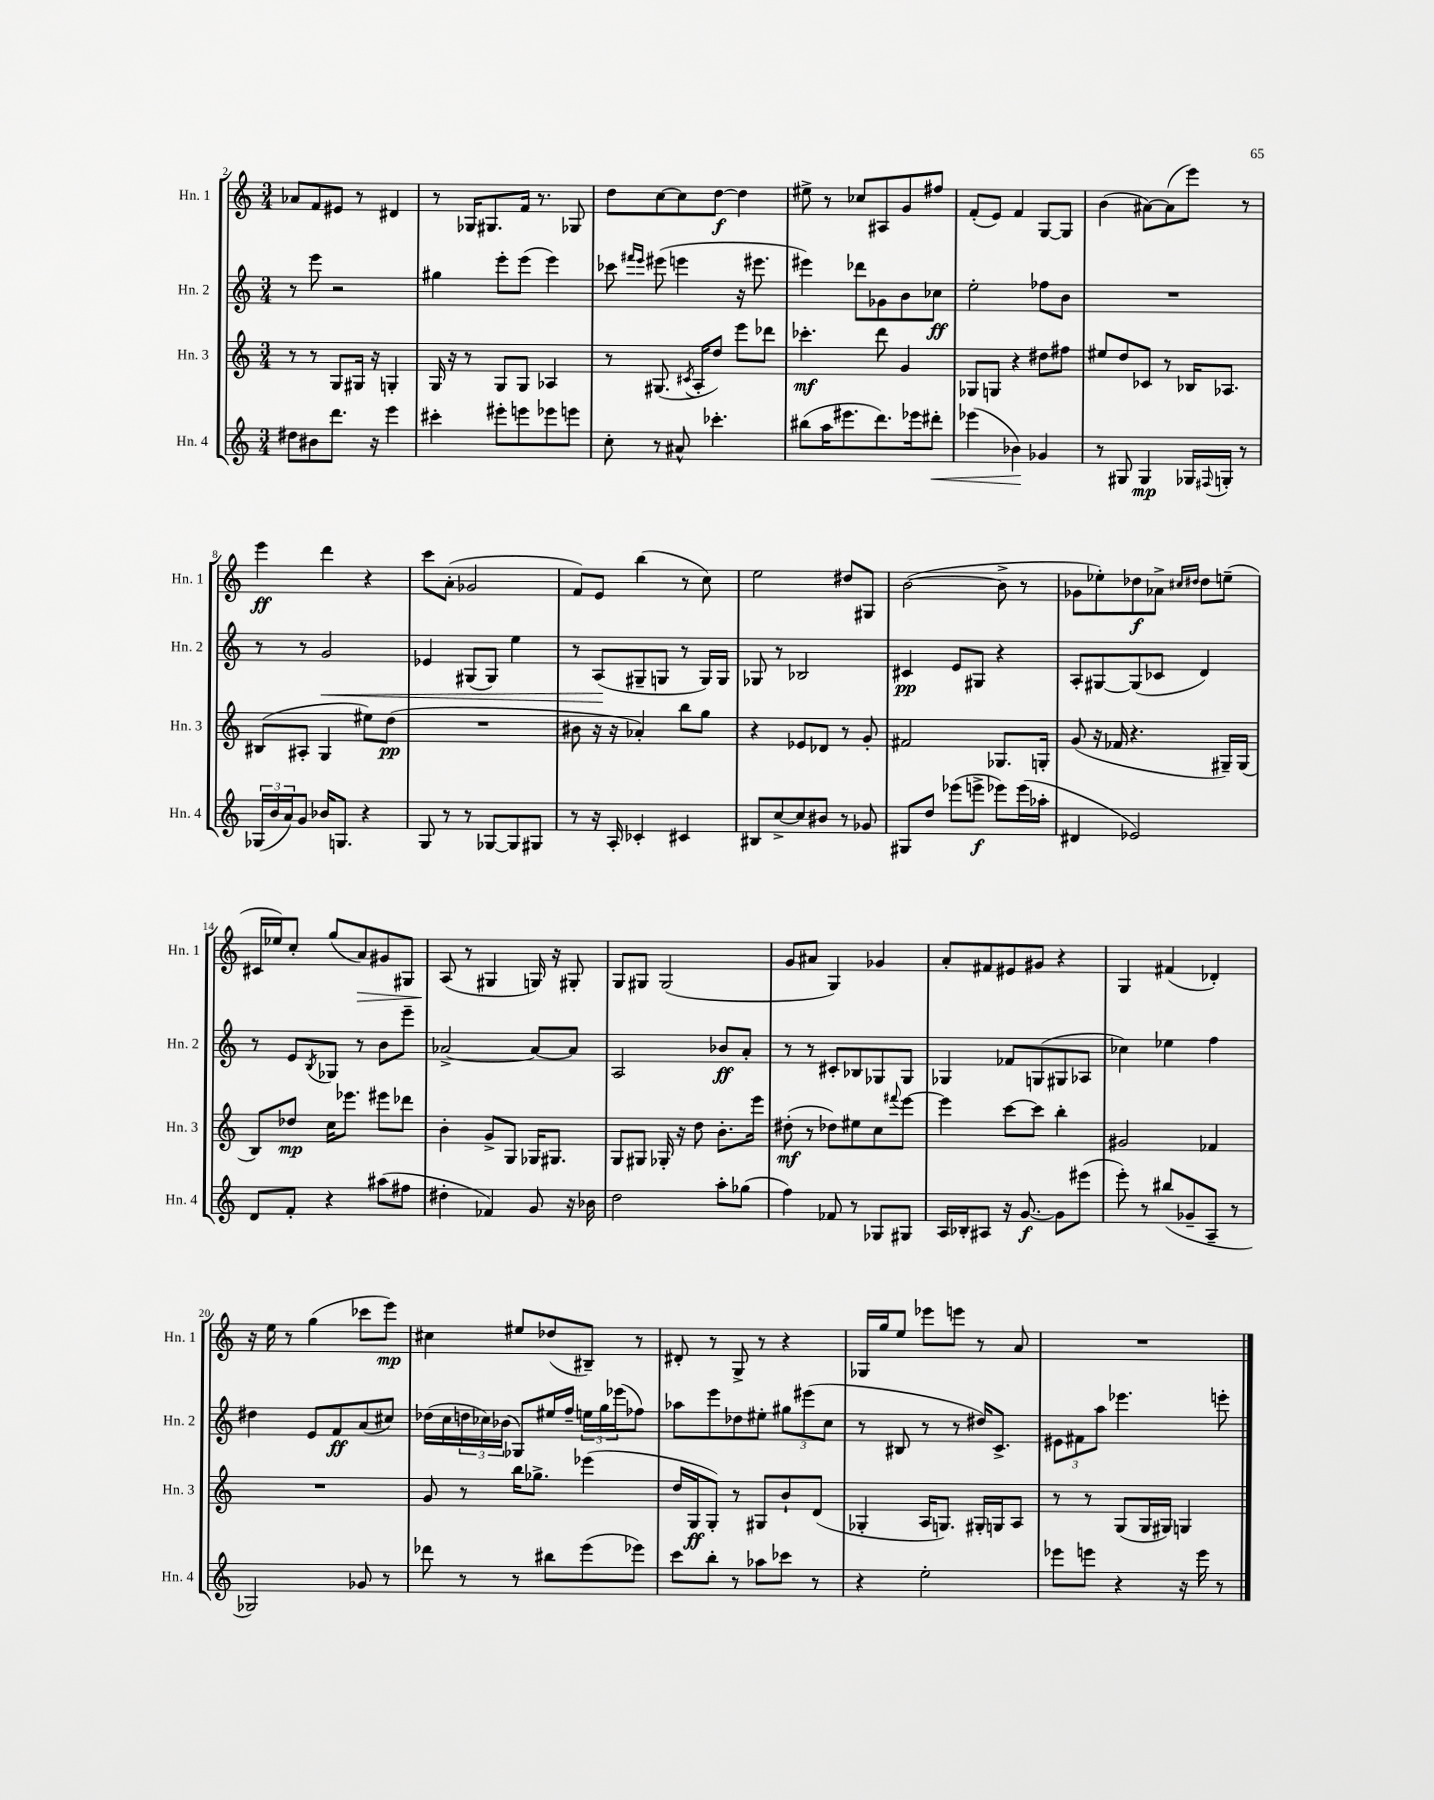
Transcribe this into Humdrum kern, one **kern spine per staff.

**kern	**dynam	**kern	**dynam	**kern	**dynam	**kern	**dynam
*part4	*part4	*part3	*part3	*part2	*part2	*part1	*part1
*staff4	*staff4	*staff3	*staff3	*staff2	*staff2	*staff1	*staff1
*I"Hn. 4	*	*I"Hn. 3	*	*I"Hn. 2	*	*I"Hn. 1	*
*I'Hn. 4	*	*I'Hn. 3	*	*I'Hn. 2	*	*I'Hn. 1	*
*clefG2	*	*clefG2	*	*clefG2	*	*clefG2	*
*k[]	*	*k[]	*	*k[]	*	*k[]	*
*M3/4	*	*M3/4	*	*M3/4	*	*M3/4	*
=2	=2	=2	=2	=2	=2	=2	=2
8dd#X\L	.	8r	.	8r	.	8a-X/L	.
8b#X\	.	8r	.	8eee\	.	8f/	.
8.ddd\J	.	8G/L	.	2r	.	8e#X/J	.
.	.	16G#X/Jk	.	.	.	8r	.
16r	.	16r	.	.	.	.	.
4eee\	.	4Gn'/	.	.	.	4d#X/	.
=3	=3	=3	=3	=3	=3	=3	=3
4ccc#X'\	.	16G/	.	4gg#X\	.	8r	.
.	.	16r	.	.	.	.	.
.	.	8r	.	.	.	16G-X/KL	.
.	.	.	.	.	.	8.G#X/	.
8eee#X'\L	.	8G/L	.	8eee'\L	.	.	.
8eeen\	.	8G/J	.	(8eee\J	.	16f/Jk	.
.	.	.	.	.	.	8.r	.
8eee-X\	.	4A-X/	.	4eee\)	.	.	.
8eeen\J	.	.	.	.	.	8G-X/	.
=4	=4	=4	=4	=4	=4	=4	=4
8cc'\	.	8r	.	8ccc-X\	.	8dd\L	.
.	.	.	.	16qqfff#X/LL	.	.	.
.	.	.	.	16qqeee/JJ	.	.	.
8r	.	(8.G#X/	.	(8eee#X\	.	[8cc\	.
8a#X^^/	.	.	.	4eeen\	.	8cc\]	.
.	.	8qc#X/	.	.	.	.	.
.	.	16A'/KL	.	.	.	.	.
4.ccc-X'\	.	8dd/J)	.	.	.	[8dd\J	f
.	.	8eee\L	.	16r	.	4dd\]	.
.	.	.	.	8.eee#X\	.	.	.
.	.	8ddd-X\J	.	.	.	.	.
=5	=5	=5	=5	=5	=5	=5	=5
(8bb#X\L	.	4.ccc-X'\	mf	4eee#X\)	.	8ee#X^\	.
16aa\K	.	.	.	.	.	8r	.
8.eee#X\	.	.	.	.	.	.	.
.	.	.	.	8ddd-X\L	.	8cc-X/L	.
8.ddd\)	.	8ddd\	.	8g-X\	.	8A#X/	.
.	.	4g/	.	8b\	.	8g/	.
16eee-X\k	.	.	.	.	.	.	.
!	!LO:HP:b	!	!	!	!	!	!
8ddd#X'\J	<	.	.	8cc-X\J	ff	8ff#X/J	.
=6	=6	=6	=6	=6	=6	=6	=6
(4eee-X\	.	8G-X/L	.	2ee'\	.	(8f'/L	.
.	.	8Gn/J	.	.	.	8e/J)	.
4b-X\)	.	4r	.	.	.	4f/	.
4g-X/	[	8dd#X\L	.	8ff-X\L	.	[8G/L	.
.	.	8ff#X\J	.	8b\J	.	8G/J]	.
=7	=7	=7	=7	=7	=7	=7	=7
8r	.	8ee#X/L	.	2.r	.	(4b\	.
8G#X/	.	8dd/	.	.	.	.	.
4G#/	mp	8c-X/J	.	.	.	[8a#X\L)	.
.	.	8r	.	.	.	(8a#\]	.
16G-X/LL	.	16B-X/KL	.	.	.	8eee\J)	.
8qqF#X/	.	.	.	.	.	.	.
16Gn'/JJ	.	8.A-X/J	.	.	.	.	.
8r	.	.	.	.	.	8r	.
!!LO:LB:g=z
=8	=8	=8	=8	=8	=8	=8	=8
(24G-X/LL	.	(8B#X/L	.	8r	.	4eee\	ff
24b/	.	.	.	.	.	.	.
24a/J)	.	.	.	.	.	.	.
8g/J	.	8A#X'/J	.	8r	.	.	.
!	!	!	!	!	!LO:HP:b	!	!
16b-X/KL	.	4G/	.	2g/	<	4ddd\	.
8.Gn/J	.	.	.	.	.	.	.
4r	.	8ee#X\L)	.	.	.	4r	.
.	.	(8dd\J	pp	.	.	.	.
=9	=9	=9	=9	=9	=9	=9	=9
8G/	.	2.r	.	4e-X/	.	8ccc\L	.
8r	.	.	.	.	.	(8a'\J	.
8r	.	.	.	(8G#X/L	.	2g-X/	.
[8G-X/L	.	.	.	8G#/J)	.	.	.
8G-/]	.	.	.	4ee\	.	.	.
8G#X/J	.	.	.	.	.	.	.
=10	=10	=10	=10	=10	=10	=10	=10
8r	.	8b#X\	.	8r	.	8f/L)	.
16r	.	16r	.	(8A/L	.	8e/J	.
16A'/	.	16r	.	.	.	.	.
4c-X'/	.	4a-X'/)	.	8G#X~/	[	(4bb\	.
.	.	.	.	8Gn/J	.	.	.
4c#X/	.	8bb\L	.	8r	.	8r	.
.	.	8gg\J	.	16G/LL)	.	8cc\)	.
.	.	.	.	16G/JJ	.	.	.
=11	=11	=11	=11	=11	=11	=11	=11
8B#X/L	.	4r	.	8G-X/	.	2ee\	.
[8cc^/	.	.	.	8r	.	.	.
8cc/]	.	8e-X/L	.	2B-X/	.	.	.
8b#X/J	.	8d-X/J	.	.	.	.	.
8r	.	8r	.	.	.	8dd#X/L	.
8g-X/	.	8g'/	.	.	.	8G#X/J	.
=12	=12	=12	=12	=12	=12	=12	=12
8G#X/L	.	2f#X/	.	4c#X/	pp	([2b\	.
8dd/J	.	.	.	.	.	.	.
(8eee-X\L	.	.	.	8e/L	.	.	.
8eeen^\J	f	.	.	8G#X/J	.	.	.
8eee-X\L)	.	8.G-X/L	.	4r	.	8b^\]	.
(16eee-\L	.	.	.	.	.	8r	.
16aa-X'\JJ	.	16Gn'/Jk	.	.	.	.	.
=13	=13	=13	=13	=13	=13	=13	=13
4d#X/	.	(8g/	.	8A'/L	.	8g-X\L	.
.	.	16r	.	[8G#X/	.	8ee-X'\)	.
.	.	16f-X/	.	.	.	.	.
2e-X/)	.	4.r	.	(8G#/]	.	8dd-X\	f
.	.	.	.	8c-X/J	.	8a-X^\J	.
.	.	.	.	.	.	16qqcc#X/LL	.
.	.	.	.	.	.	16qqdd#X/JJ	.
.	.	.	.	4d/)	.	8dd#\L	.
.	.	16G#X~/LL)	.	.	.	(8een~\J	.
.	.	(16G#/JJ	.	.	.	.	.
!!LO:LB:g=z
=14	=14	=14	=14	=14	=14	=14	=14
8d/L	.	8B/L)	.	8r	.	16c#X/LL	.
.	.	.	.	.	.	16ee-X/J)	.
8f'/J	.	8dd-X/J	mp	8e/L	.	8cc'/J	.
.	.	.	.	8qB/	.	.	.
4r	.	16cc\KL	.	8G-X/J	.	(8gg/L	.
.	.	8.eee-X\J	.	.	.	.	.
!	!	!	!	!	!	!	!LO:HP:b
.	.	.	.	8r	.	8a/)	>
(8aa#X\L	.	8eee#X\L	.	8b\L	.	8g#X/	.
8ff#X\J	.	8ddd-X\J	.	8eee~\J	.	8G#X/J	.
=15	=15	=15	=15	=15	=15	=15	=15
4dd#X'\	.	4b'\	.	[2a-X^/	.	(8A/	.
.	.	.	.	.	.	8r	]
4f-X/)	.	8g^/L	.	.	.	4G#X/	.
.	.	8G/J	.	.	.	.	.
8g/	.	16G-X/KL	.	8a-/L_	.	16Gn/)	.
.	.	8.G#X/J	.	.	.	16r	.
16r	.	.	.	8a-/J]	.	8G#X'/	.
16b-X\	.	.	.	.	.	.	.
=16	=16	=16	=16	=16	=16	=16	=16
2dd\	.	8G/L	.	2A/	.	8G/L	.
.	.	8G#X/J	.	.	.	8G#X/J	.
.	.	16G-X'/	.	.	.	(2G#/	.
.	.	16r	.	.	.	.	.
.	.	8dd\	.	.	.	.	.
8aa'\L	.	8.b'\L	.	8b-X/L	ff	.	.
(8gg-X\J	.	.	.	8a'/J	.	.	.
.	.	16eee\Jk	.	.	.	.	.
=17	=17	=17	=17	=17	=17	=17	=17
4ff\)	.	(8dd#X'\	mf	8r	.	8g/L	.
.	.	8r	.	8r	.	8a#X/J	.
8f-X/	.	8dd-X\L)	.	8c#X'/L	.	4G/)	.
8r	.	8ee#X\	.	8B-X/	.	.	.
8G-X/L	.	8cc\	.	8G-X/	.	4g-X/	.
.	.	8qqfff#X/	.	.	.	.	.
8G#X/J	.	[8eee\J	.	8G-/J	.	.	.
=18	=18	=18	=18	=18	=18	=18	=18
16A/LL	.	4eee\]	.	4G-X/	.	8a'/L	.
16B-X'/J	.	.	.	.	.	.	.
8A#X/J	.	.	.	.	.	8f#X/	.
16r	.	[8ccc\L	.	8f-X/L	.	8e#X/	.
[8.g/	f	.	.	.	.	.	.
.	.	8ccc\J]	.	(8Gn/	.	8g#X/J	.
8g\L]	.	4bb'\	.	8G#X/	.	4r	.
(8eee#X\J	.	.	.	8A-X/J	.	.	.
=19	=19	=19	=19	=19	=19	=19	=19
8eee'\)	.	2g#X/	.	4cc-X\)	.	4G/	.
8r	.	.	.	.	.	.	.
(8bb#X/L	.	.	.	4ee-X\	.	(4f#X/	.
8g-X~/	.	.	.	.	.	.	.
8A~/J	.	4f-X/	.	4ff\	.	4d-X'/)	.
8r	.	.	.	.	.	.	.
!!LO:LB:g=z
=20	=20	=20	=20	=20	=20	=20	=20
2G-X/)	.	2.r	.	4dd#X\	.	16r	.
.	.	.	.	.	.	16ee\	.
.	.	.	.	.	.	8r	.
.	.	.	.	8e/L	.	(4gg\	.
.	.	.	.	8f/	ff	.	.
8g-X/	.	.	.	(8a/	.	8ccc-X\L	.
8r	.	.	.	8cc#X/J)	.	8eee\J)	mp
=21	=21	=21	=21	=21	=21	=21	=21
8ddd-X\	.	8g/	.	(16dd-X\LL	.	4cc#X\	.
.	.	.	.	16cc\	.	.	.
8r	.	8r	.	24ddn\	.	.	.
.	.	.	.	24cc-X\)	.	.	.
.	.	.	.	(24b-X\JJ	.	.	.
8r	.	16bb\KL	.	8G-X/L)	.	8ee#X/L	.
.	.	8.gg-X^\J	.	.	.	.	.
8bb#X\L	.	.	.	16ee#X/L	.	(8dd-X/	.
.	.	.	.	16ff~/JJ	.	.	.
(8eee\	.	(4eee-X\	.	24een\LL	.	8B#X~/J)	.
.	.	.	.	24gg\	.	.	.
.	.	.	.	(24eee-X\J	.	.	.
8eee-X\J)	.	.	.	8ff-X\J)	.	8r	.
=22	=22	=22	=22	=22	=22	=22	=22
8ccc\L	.	16dd/LL	.	8aa-X\L	.	8d#X'/	.
.	.	16G/J	ff	.	.	.	.
8bb'\J	.	8G'/J)	.	8eee\	.	8r	.
8r	.	8r	.	8dd-X\	.	8G^/	.
8aa-X\L	.	8G#X/L	.	8ee#X'\J	.	8r	.
8ccc-X\J	.	8b`/	.	12gg#X\L	.	4r	.
.	.	.	.	(12eee#X\	.	.	.
8r	.	(8d/J	.	.	.	.	.
.	.	.	.	12cc\J	.	.	.
=23	=23	=23	=23	=23	=23	=23	=23
4r	.	4G-X'/	.	8r	.	16G-X/LL	.
.	.	.	.	.	.	16gg/J	.
.	.	.	.	8B#X/	.	8ee/J	.
2ee'\	.	16A/KL	.	8r	.	8eee-X\L	.
.	.	8.Gn/J)	.	.	.	.	.
.	.	.	.	8r	.	8eeen\J	.
.	.	16G#X'/LL	.	16dd#X/KL)	.	8r	.
.	.	16Gn/J	.	8.c^/J	.	.	.
.	.	8A/J	.	.	.	8a/	.
=24	=24	=24	=24	=24	=24	=24	=24
8eee-X\L	.	8r	.	12e#X\L	.	2.r	.
.	.	.	.	12f#X\	.	.	.
8eeen\J	.	8r	.	.	.	.	.
.	.	.	.	12aa\J	.	.	.
4r	.	(8G/L	.	4.eee-X\	.	.	.
.	.	16G/L	.	.	.	.	.
.	.	16G#X/JJ)	.	.	.	.	.
16r	.	4Gn/	.	.	.	.	.
16eee\	.	.	.	.	.	.	.
8r	.	.	.	8eeen'\	.	.	.
==	==	==	==	==	==	==	==
*-	*-	*-	*-	*-	*-	*-	*-
